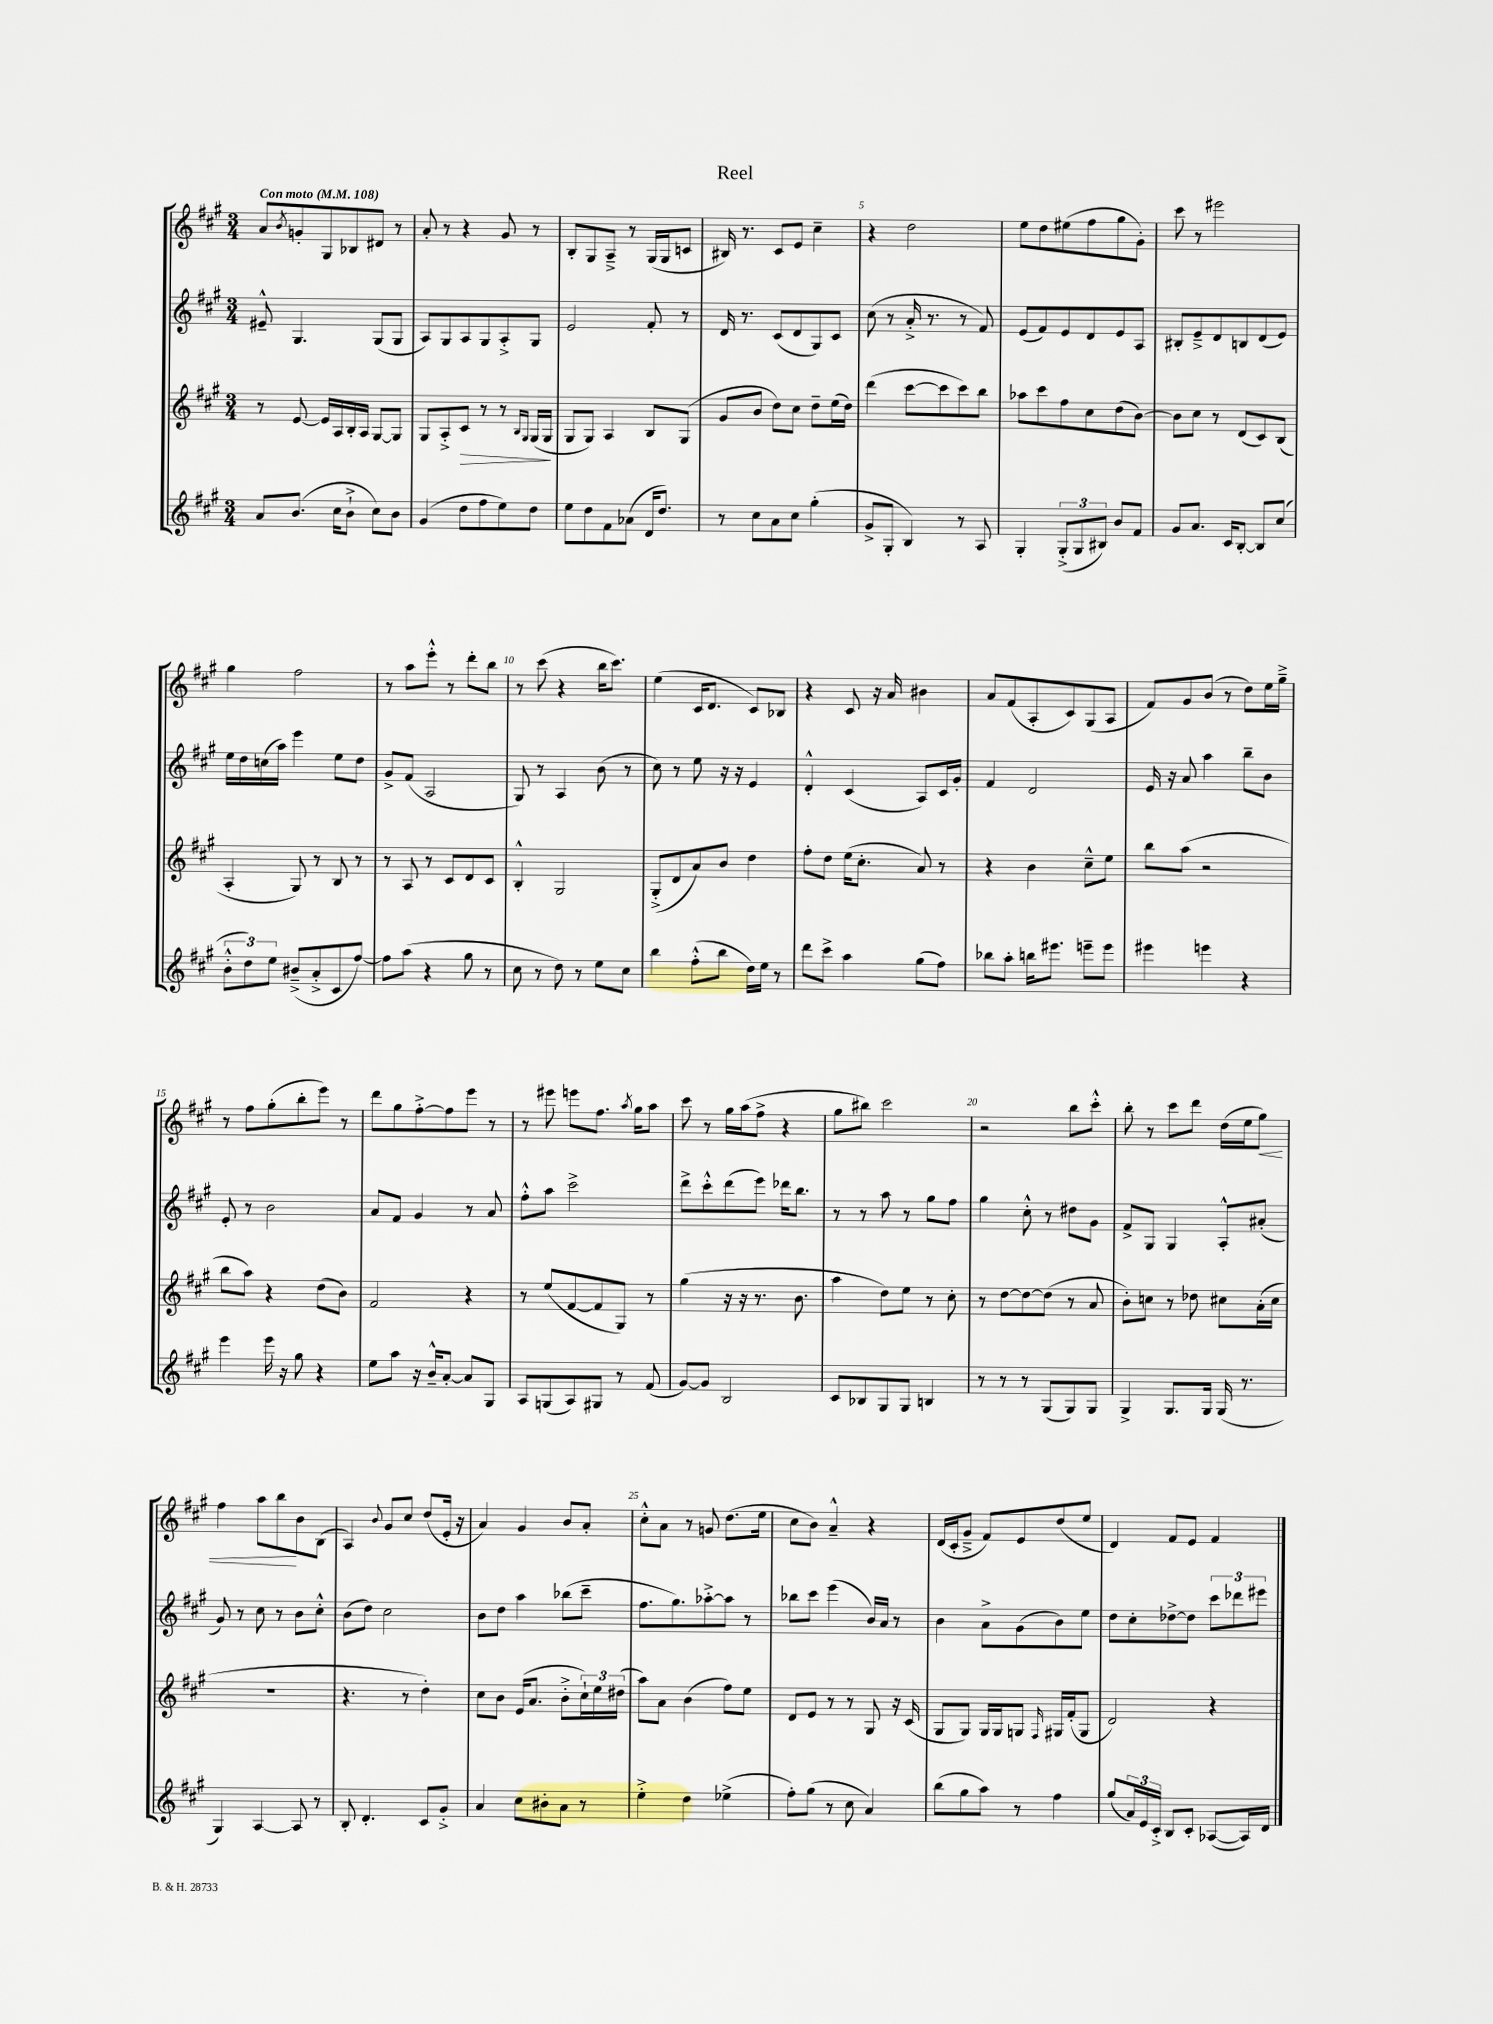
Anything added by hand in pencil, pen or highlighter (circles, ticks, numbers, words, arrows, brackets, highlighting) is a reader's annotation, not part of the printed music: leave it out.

**kern	**kern	**dynam	**kern	**kern	**dynam
*part4	*part3	*part3	*part2	*part1	*part1
*staff4	*staff3	*staff3	*staff2	*staff1	*staff1
*clefG2	*clefG2	*	*clefG2	*clefG2	*
*k[f#c#g#]	*k[f#c#g#]	*	*k[f#c#g#]	*k[f#c#g#]	*
*M3/4	*M3/4	*	*M3/4	*M3/4	*
*MM108	*MM108	*	*MM108	*MM108	*
=1	=1	=1	=1	=1	=1
!	!	!	!	!LO:TX:a:B:t=Con moto	!
8a/L	8r	.	8e#X~^^/	8a/L	.
.	.	.	.	8qb/	.
(8.b/J	[8e/	.	4.G#/	8gn'/	.
.	16e/LL]	.	.	8G#/	.
16cc#\KL	16A/	.	.	.	.
8b`^\J	16B'/	.	.	8B-X/	.
.	16A/JJ	.	.	.	.
8cc#\L)	[8G#/L	.	(8G#/L	8d#X/J	.
8b\J	8G#/J]	.	8G#/J	8r	.
=2	=2	=2	=2	=2	=2
(4g#/	8G#/L	.	8A/L)	8a'/	.
.	8A'^/	.	8G#/	8r	.
!	!	!LO:HP:b	!	!	!
8dd\L	8c#/J	>	8A/	4r	.
8ff#\	8r	.	8G#/	.	.
8ee\)	8r	.	8A'^/	8g#/	.
.	16qqB/LL	.	.	.	.
.	16qqG#/JJ	.	.	.	.
8dd\J	(16G#/LL	.	8G#/J	8r	.
.	16G#/JJ	.	.	.	.
.	.	]	.	.	.
=3	=3	=3	=3	=3	=3
8ee\L	8G#/L	.	2e/	8B'/L	.
8dd\	8G#/J)	.	.	8G#/	.
8f#\	4A/	.	.	8A~^/J	.
(8a-X\J	.	.	.	8r	.
16d/KL	8B/L	.	8f#'/	(16G#/LL	.
8.dd/J)	.	.	.	16G#/J	.
.	(8G#/J	.	8r	8cn/J	.
=4	=4	=4	=4	=4	=4
8r	8g#/L	.	16d/	16B#X/)	.
.	.	.	8.r	8.r	.
8cc#\L	8b/J	.	.	.	.
8a\	8dd\L)	.	(8c#/L	8c#/L	.
8cc#\J	8cc#\J	.	8d/	8e/J	.
(4gg#'\	8dd~\L	.	8G#/)	4cc#~\	.
.	(16ee\L	.	8c#/J	.	.
.	16dd\JJ)	.	.	.	.
=5	=5	=5	=5	=5	=5
8g#^/L	(4ddd\	.	(8cc#\	4r	.
8G#'/J	.	.	8r	.	.
4B/)	[8ccc#\L	.	16a'^/	2dd\	.
.	.	.	8.r	.	.
.	8ccc#\]	.	.	.	.
8r	8ccc#\)	.	8r	.	.
8A/	8bb\J	.	8f#/)	.	.
=6	=6	=6	=6	=6	=6
4G#'/	8aa-X\L	.	(8e/L	8ee\L	.
.	8ccc#\	.	8f#/)	8dd\	.
(12G#'^/L	8ff#\	.	8e/	(8ee#X\	.
12G#/	.	.	.	.	.
.	8cc#\	.	8d/	8ff#\	.
12B#X/J)	.	.	.	.	.
8b/L	(8dd\	.	8e/	8gg#\	.
8f#/J	[8b\J)	.	8A/J	8g#'\J)	.
=7	=7	=7	=7	=7	=7
8g#/L	8b\L]	.	8B#X'/L	8ccc#\	.
8.a/J	8cc#\J	.	8e~^/	8r	.
.	8r	.	8d/	2eee#X\	.
16c#/KL	.	.	.	.	.
[8B'/J	(8d/L	.	8Bn/	.	.
8B/L]	8c#/)	.	(8d/	.	.
(8cc#/J	(8B/J	.	8e/J)	.	.
!!LO:LB:g=z
=8	=8	=8	=8	=8	=8
12b'^^\L	4A'/	.	16ee\LL	4gg#\	.
.	.	.	16dd\	.	.
12dd\)	.	.	.	.	.
.	.	.	(16ccn\	.	.
12ee\J	.	.	.	.	.
.	.	.	16aa\JJ)	.	.
(8b#X~^/L	8G#/)	.	4eee\	2ff#\	.
8a'^/	8r	.	.	.	.
8c#/	8B/	.	8ee\L	.	.
[8ff#/J)	8r	.	8dd\J	.	.
=9	=9	=9	=9	=9	=9
8ff#\L]	8r	.	8g#^/L	8r	.
(8aa\J	8A/	.	(8f#/J	8aa\L	.
4r	8r	.	2A/	8eee'^^\J	.
.	8c#/L	.	.	8r	.
8gg#\	8d/	.	.	8ddd'\L	.
8r	8c#/J	.	.	8bb\J	.
=10	=10	=10	=10	=10	=10
8cc#\	4B'^^/	.	8G#/)	8r	.
8r	.	.	8r	(8ccc#\	.
8dd\)	2G#/	.	4A/	4r	.
8r	.	.	.	.	.
8ee\L	.	.	(8b\	16bb\KL	.
.	.	.	.	8.ccc#\J)	.
8cc#\J	.	.	8r	.	.
=11	=11	=11	=11	=11	=11
4bb\	(8G#'^/L	.	8cc#\)	(4ee\	.
.	8d/	.	8r	.	.
(8ff#'^^\L	8a/)	.	8ee\	16c#/KL	.
.	.	.	.	8.d/J	.
8bb\J	8b/J	.	16r	.	.
.	.	.	16r	.	.
16dd\LL)	4dd\	.	4e/	8c#/L)	.
16ee\JJ	.	.	.	.	.
8r	.	.	.	8B-X/J	.
=12	=12	=12	=12	=12	=12
8ddd\L	8ff#'\L	.	4d'^^/	4r	.
8ccc#^\J	8dd\J	.	.	.	.
4aa\	(16ee\KL	.	(4c#/	8c#/	.
.	8.cc#'\J	.	.	.	.
.	.	.	.	16r	.
.	.	.	.	16a/	.
(8gg#\L	8a/)	.	8A/L)	4b#X\	.
8ff#\J)	8r	.	16c#/L	.	.
.	.	.	16g#'/JJ	.	.
=13	=13	=13	=13	=13	=13
8bb-X\L	4r	.	4f#/	8a/L	.
8aa'\J	.	.	.	(8f#/	.
16bbn\KL	4b\	.	2d/	8A'/	.
8.eee#X\J	.	.	.	.	.
.	.	.	.	8c#/)	.
8eeen~\L	8cc#~^^\L	.	.	(8G#/	.
8eee\J	8ee\J	.	.	8A/J	.
=14	=14	=14	=14	=14	=14
4eee#X\	8bb\L	.	16e/	8f#/L)	.
.	.	.	16r	.	.
.	(8aa\J	.	8a/	8g#/	.
4eeen\	2r	.	4aa\	(8b/J	.
.	.	.	.	8r	.
4r	.	.	8bb~\L	8dd\L)	.
.	.	.	8b\J	16ee\L	.
.	.	.	.	16gg#~^\JJ	.
!!LO:LB:g=z
=15	=15	=15	=15	=15	=15
4eee\	8bb\L	.	8e'/	8r	.
.	8aa\J)	.	8r	8ff#\L	.
16eee\	4r	.	2b\	(8gg#'\	.
16r	.	.	.	.	.
8gg#\	.	.	.	8bb'\	.
4r	(8dd\L	.	.	8eee\J)	.
.	8b\J)	.	.	8r	.
=16	=16	=16	=16	=16	=16
8ee\L	2f#/	.	8a/L	8ddd\L	.
8aa\J	.	.	8f#/J	8gg#\	.
16r	.	.	4g#/	[8ff#'^\	.
16b~^^/KL	.	.	.	.	.
[8a'/J	.	.	.	8ff#\]	.
8a/L]	4r	.	8r	8eee\J	.
8G#/J	.	.	8a/	8r	.
=17	=17	=17	=17	=17	=17
8A/L	8r	.	8ff#'^^\L	8r	.
(8Gn/	(8ee/L	.	8aa\J	8eee#X\	.
8A/)	[8f#/	.	2ccc#^\	8eeen\L	.
8G#X/J	8f#/]	.	.	8.ff#\J	.
8r	8G#/J)	.	.	.	.
.	.	.	.	8qaa/	.
.	.	.	.	16gg#\KL	.
(8f#/	8r	.	.	8aa\J	.
=18	=18	=18	=18	=18	=18
[8g#/L)	(4gg#\	.	8ddd^\L	8ccc#\	.
8g#/J]	.	.	8ccc#'^^\	8r	.
2B/	16r	.	(8ddd\	16gg#\LL	.
.	16r	.	.	(16aa\J	.
.	8.r	.	8eee\J)	8ff#^\J	.
.	.	.	16ddd-X\KL	4r	.
.	8.b\	.	8.bb\J	.	.
=19	=19	=19	=19	=19	=19
8c#/L	4aa\	.	8r	8gg#\L	.
8B-X/	.	.	8r	8bb#X\J)	.
8G#/	8dd\L)	.	8aa\	2ccc#\	.
8G#/J	8ee\J	.	8r	.	.
4Bn/	8r	.	8gg#\L	.	.
.	8cc#'\	.	8ff#\J	.	.
=20	=20	=20	=20	=20	=20
8r	8r	.	4gg#\	2r	.
8r	[8dd\L	.	.	.	.
8r	8dd\_	.	8cc#'^^\	.	.
(8G#/L	(8dd\J]	.	8r	.	.
8G#/)	8r	.	8dd#X\L	8bb\L	.
8G#/J	8a/	.	8g#\J	8ccc#'^^\J	.
=21	=21	=21	=21	=21	=21
4G#^/	8b'\L)	.	8f#^/L	8bb'\	.
.	8ccn\J	.	8G#/J	8r	.
8.G#/L	8r	.	4G#/	8ccc#\L	.
.	8dd-X\	.	.	8ddd\J	.
16G#/Jk	.	.	.	.	.
(16G#/	8cc#X\L	.	8A'^^/L	(16dd\LL	.
8.r	.	.	.	16ee\J	.
!	!	!	!	!	!LO:HP:b
.	(16a'\L	.	(8a#X'/J	8gg#\J)	<
.	16cc#\JJ	.	.	.	.
!!LO:LB:g=z
=22	=22	=22	=22	=22	=22
4G#/)	2.r	.	8g#/)	4ff#\	.
.	.	.	8r	.	.
[4A/	.	.	8cc#\	8aa\L	.
.	.	.	8r	8bb\	.
8A/]	.	.	8b\L	8b\	[
8r	.	.	8cc#'^^\J	(8B\J	.
=23	=23	=23	=23	=23	=23
8B'/	4.r	.	(8b\L	4A/)	.
4.d'/	.	.	8dd\J)	.	.
.	.	.	.	8qqb/	.
.	.	.	2cc#\	8g#/L	.
.	8r	.	.	8cc#/J	.
8c#/L	4dd'\)	.	.	(8dd/L	.
8g#'^/J	.	.	.	16e'/Jk	.
.	.	.	.	16r	.
=24	=24	=24	=24	=24	=24
4a/	8cc#\L	.	8b\L	4a/)	.
.	8b\J	.	8dd\J	.	.
8cc#\L	(16e/KL	.	4aa\	4g#/	.
.	8.a/J	.	.	.	.
8b#X'\	.	.	.	.	.
8a\J	8b'^\L	.	(8bb-X\L	8b/L	.
8r	24cc#`\L)	.	8ccc#~\J	8a'/J	.
.	24ee\	.	.	.	.
.	(24dd#X\JJ	.	.	.	.
=25	=25	=25	=25	=25	=25
4ee'^\	8aa\L)	.	8.ff#\L	8cc#'^^\L	.
.	8a\J	.	.	8a\J	.
.	.	.	8.gg#\)	.	.
4dd\	(4b\	.	.	8r	.
.	.	.	[8aa-X'^\	8gn/	.
(4ee-X^\	8ff#\L)	.	8aa-\J]	(8.dd\L	.
.	8ee\J	.	8r	.	.
.	.	.	.	16ee\Jk	.
=26	=26	=26	=26	=26	=26
8ff#'\L)	8d/L	.	8bb-X\L	8cc#\L	.
(8gg#\J	8e/J	.	8ccc#\J	8b\J)	.
8r	8r	.	(4eee\	4a~^^/	.
8cc#\	8r	.	.	.	.
4a/)	8G#/	.	16b/LL)	4r	.
.	.	.	16a/JJ	.	.
.	16r	.	8r	.	.
.	(16c#/	.	.	.	.
=27	=27	=27	=27	=27	=27
(8bb\L	8G#/L	.	4b\	(16d/LL	.
.	.	.	.	16c#'/J	.
8gg#\	8G#/J)	.	.	8g#~^/J	.
8aa\J)	16G#/LL	.	8a^\L	8f#/L)	.
.	16G#/J	.	.	.	.
8r	8Gn/J	.	(8g#\	8e/	.
.	16qqF#/	.	.	.	.
4ff#\	16G#X/LL	.	8b\)	(8dd/	.
.	(16f#'/J	.	.	.	.
.	8G#/J	.	8ee\J	8ee/J	.
=28	=28	=28	=28	=28	=28
(8gg#/L	2d/)	.	8dd\L	4d/)	.
24a/L)	.	.	8cc#'\	.	.
24e/	.	.	.	.	.
24c#'^/JJ	.	.	.	.	.
8B/L	.	.	[8dd-X^\	8f#/L	.
8c#'/J	.	.	8dd-\J]	8e/J	.
([8A-X/L	4r	.	12ccc#\L	4f#/	.
.	.	.	12ddd-X\	.	.
16A-/L])	.	.	.	.	.
.	.	.	12eee#X\J	.	.
16d/JJ	.	.	.	.	.
==	==	==	==	==	==
*-	*-	*-	*-	*-	*-
